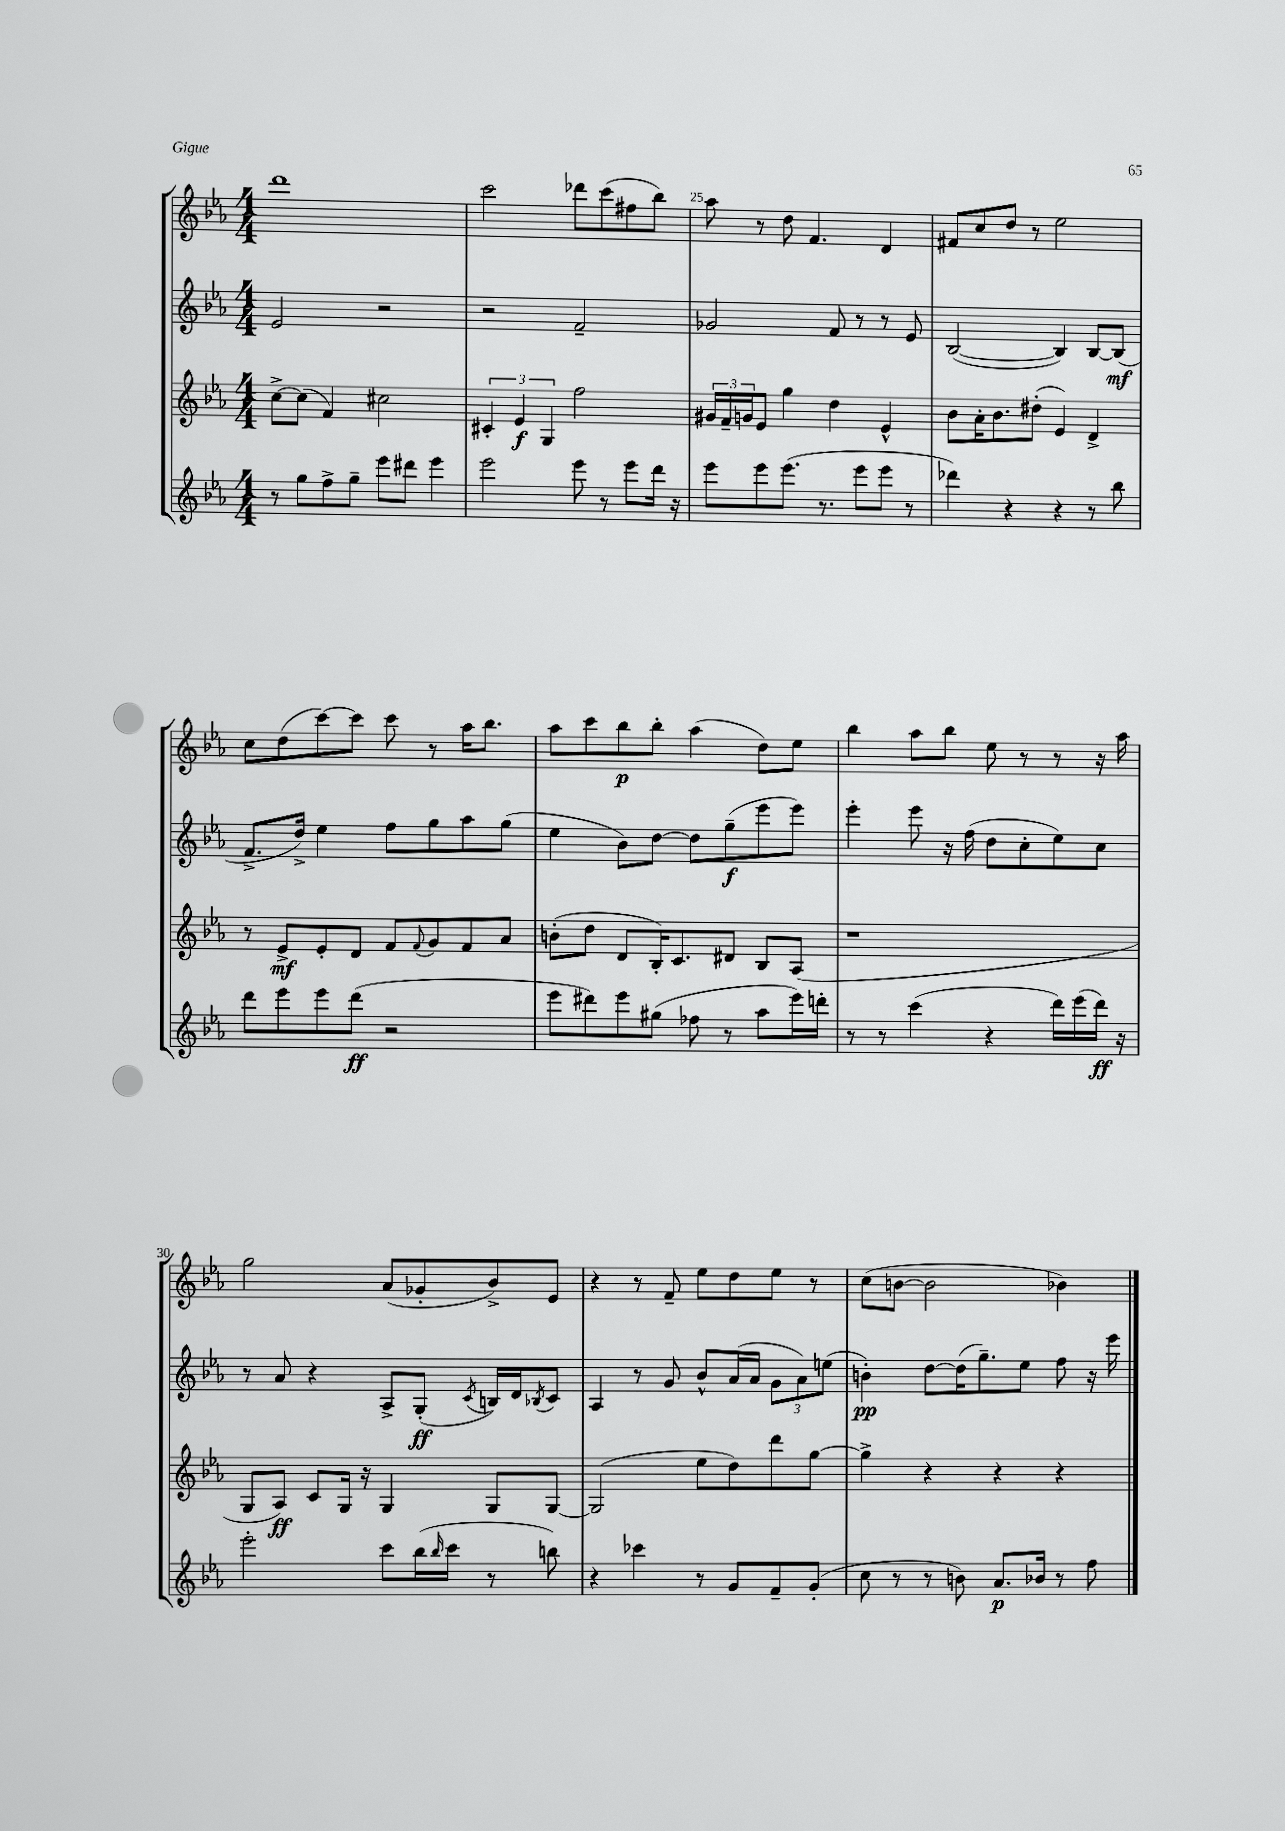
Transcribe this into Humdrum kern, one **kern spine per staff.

**kern	**kern	**kern	**kern
*staff4	*staff3	*staff2	*staff1
*clefG2	*clefG2	*clefG2	*clefG2
*k[b-e-a-]	*k[b-e-a-]	*k[b-e-a-]	*k[b-e-a-]
*M4/4	*M4/4	*M4/4	*M4/4
8r	[8cc^	2e-	1ddd
8gg	(8cc]	.	.
8ff^	4f)	.	.
8gg~	.	.	.
8eee-	2cc#	2r	.
8ddd#	.	.	.
4eee-	.	.	.
=	=	=	=
2eee-	6c#'	2r	2ccc
.	6e-	.	.
.	6G	.	.
8eee-	2ff	2f~	8ddd-
8r	.	.	(8ccc
8eee-	.	.	8ff#
16ddd	.	.	8bb-)
16r	.	.	.
=	=	=	=
8eee-	24g#	2g-	8aa-
.	24f~	.	.
.	24g	.	.
8eee-	8e-	.	8r
(8.eee-	4gg	.	8dd
.	.	.	4.f
8.r	.	.	.
.	4dd	8f	.
8eee-	.	8r	.
8eee-	4e-^^	8r	4d
8r	.	8e-	.
=	=	=	=
4ddd-)	8b-	([2B-	8f#
.	16a-'	.	8cc
.	8.b-	.	.
4r	.	.	8dd
.	(8dd#'	.	8r
4r	4e-)	4B-])	2ee-
8r	4d^	[8B-	.
8bb-	.	(8B-]	.
=	=	=	=
8ddd	8r	8.f^	8cc
8eee-	8e-^	.	(8dd
.	.	16dd^)	.
8eee-	8e-'	4ee-	[8ccc)
(8ddd	8d	.	8ccc]
2r	8f	8ff	8ccc
.	8qqf	.	.
.	8g	8gg	8r
.	8f	8aa-	16aa-
.	.	.	8.bb-
.	8a-	(8gg	.
=	=	=	=
8eee-	(8b'	4ee-	8aa-
8ddd#)	8dd	.	8ccc
8eee-	8d	8b-)	8bb-
(8gg#	16B-')	[8dd	8bb-'
.	8.c	.	.
8ff-	.	8dd]	(4aa-
8r	8d#	(8gg~	.
8aa-	8B-	8eee-	8dd)
16eee-)	(8A-	8eee-)	8ee-
16ddd'	.	.	.
=	=	=	=
8r	1r	4eee-'	4bb-
8r	.	.	.
(4ccc	.	8eee-	8aa-
.	.	16r	8bb-
.	.	(16ff	.
4r	.	8dd	8ee-
.	.	8cc'	8r
16ddd)	.	8ee-)	8r
(16eee-	.	.	.
16ddd)	.	8cc	16r
16r	.	.	16aa-
=	=	=	=
2eee-'	8G	8r	2gg
.	8A-)	8a-	.
.	8c	4r	.
.	16G	.	.
.	16r	.	.
8ccc	4G	8A-^	(8a-
(16bb-	.	(8G'	8g-'
16qqbb-	.	.	.
16ccc	.	.	.
.	.	8qc	.
8r	8G	16B)	8b-^)
.	.	16d	.
.	.	8qB-	.
8bb)	[8G	8c	8e-
=	=	=	=
4r	(2G]	4A-	4r
4ccc-	.	8r	8r
.	.	8g	8f~
8r	8ee-	8b-^^	8ee-
8g	8dd)	(16a-	8dd
.	.	16a-	.
8f~	8ddd	12g	8ee-
.	.	12a-)	.
(8g'	[8gg	.	8r
.	.	(12ee	.
=	=	=	=
8cc	4gg^]	4b')	(8cc
8r	.	.	[8b
8r	4r	[8dd	2b]
8b)	.	(16dd]	.
.	.	8.gg~)	.
8.a-	4r	.	.
.	.	8ee-	.
16b-	.	.	.
8r	4r	8ff	4b-)
8ff	.	16r	.
.	.	16eee-	.
==	==	==	==
*-	*-	*-	*-
